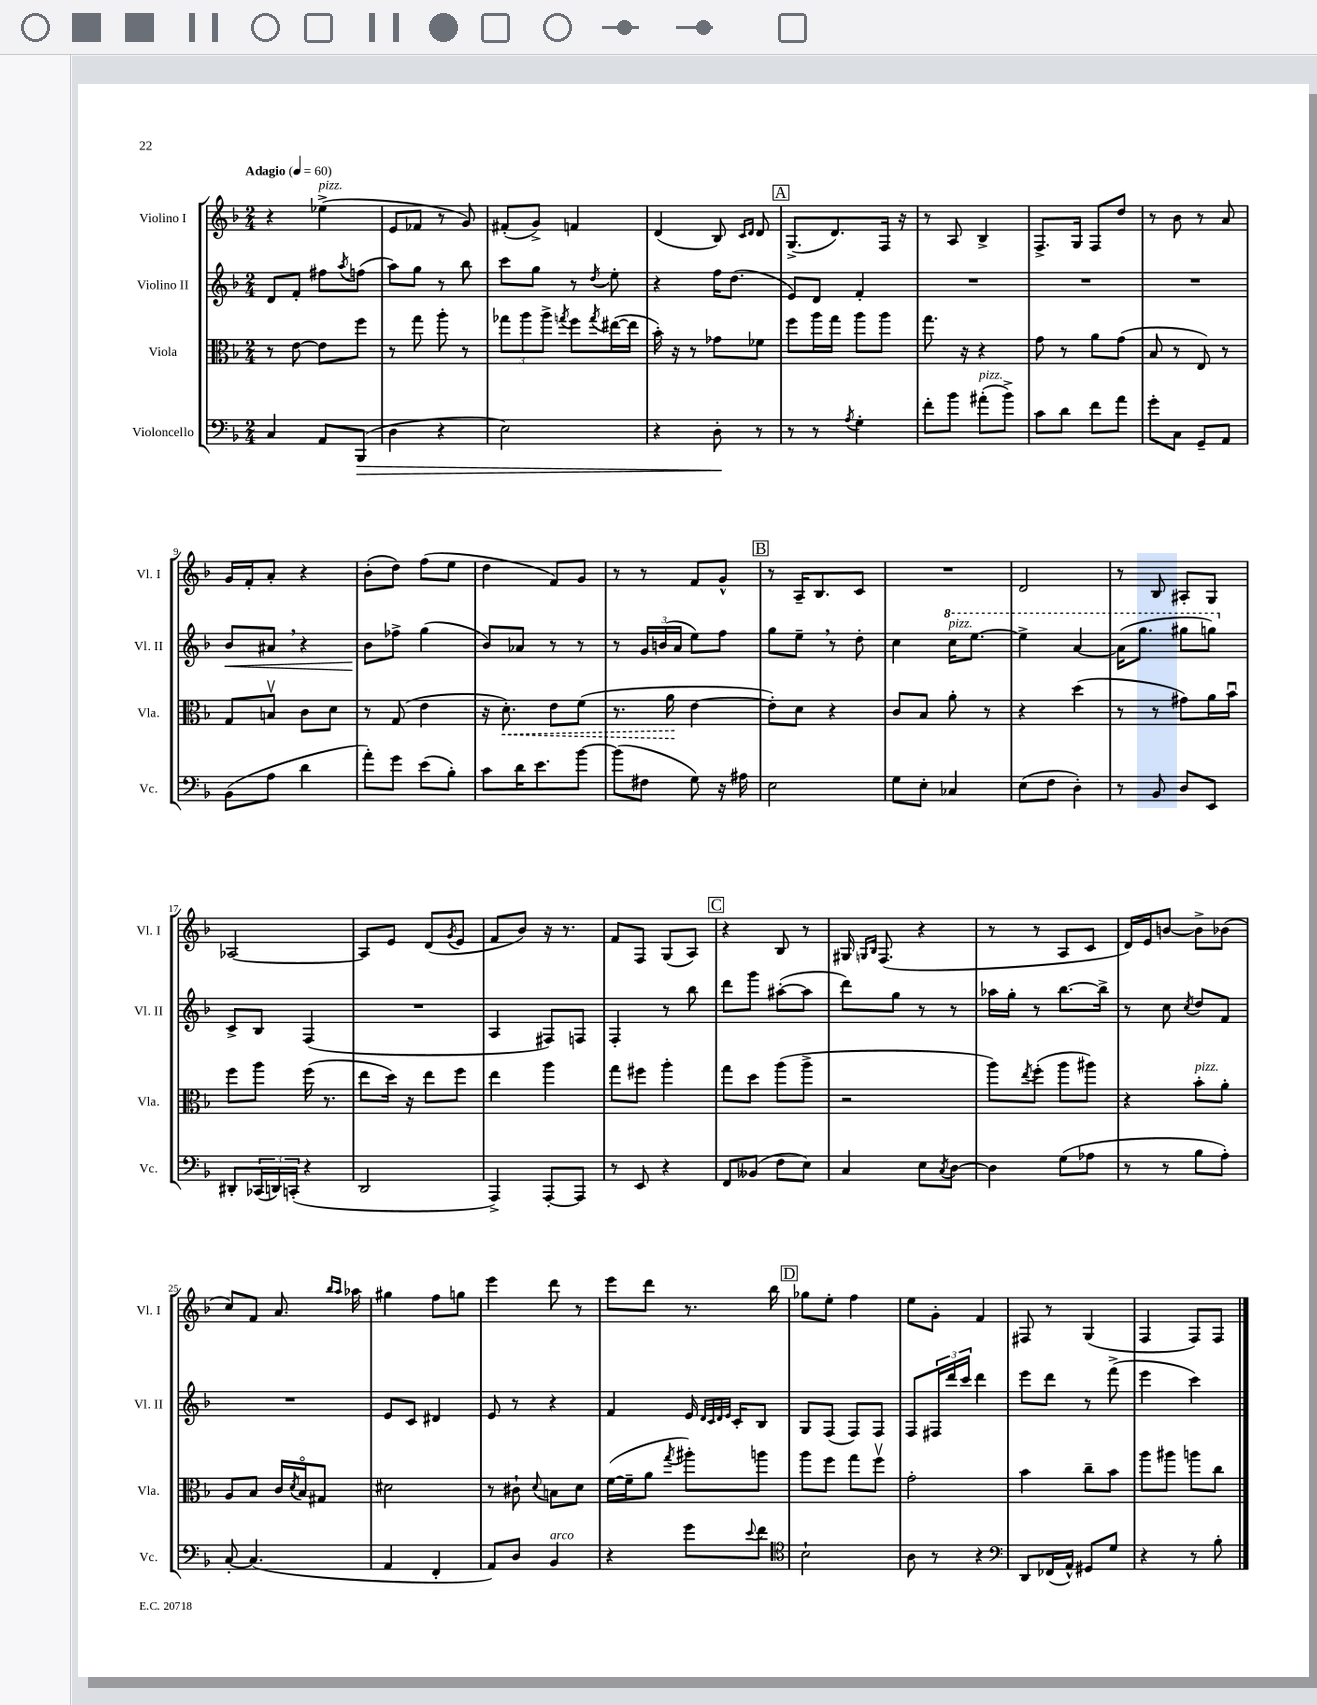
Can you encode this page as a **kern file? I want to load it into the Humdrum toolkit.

**kern	**dynam	**kern	**dynam	**kern	**dynam	**kern
*part4	*part4	*part3	*part3	*part2	*part2	*part1
*staff4	*staff4	*staff3	*staff3	*staff2	*staff2	*staff1
*I"Violoncello	*	*I"Viola	*	*I"Violino II	*	*I"Violino I
*I'Vc.	*	*I'Vla.	*	*I'Vl. II	*	*I'Vl. I
*clefF4	*	*clefC3	*	*clefG2	*	*clefG2
*k[b-]	*	*k[b-]	*	*k[b-]	*	*k[b-]
*M2/4	*	*M2/4	*	*M2/4	*	*M2/4
*MM60	*	*MM60	*	*MM60	*	*MM60
=1	=1	=1	=1	=1	=1	=1
!	!	!	!	!	!	!LO:TX:a:B:t=Adagio
4C/	.	8r	.	8d/L	.	4r
.	.	[8e\	.	8f'/J	.	.
!	!	!	!	!	!	!LO:TX:a:i:t=pizz.
8AA/L	.	8e\L]	.	8ff#X\L	.	(4ee-X^\
.	.	.	.	8qaa/	.	.
!	!LO:HP:b	!	!	!	!	!
(8BBB-/J	>	8ff\J	.	(8ffn\J	.	.
=2	=2	=2	=2	=2	=2	=2
4D\	.	8r	.	8aa\L)	.	8e/L
.	.	8gg\	.	8gg\J	.	8f-X/J
4r	.	8aa'\	.	8r	.	8r
.	.	8r	.	8bb-\	.	8g/)
=3	=3	=3	=3	=3	=3	=3
2E\)	.	12gg-X\L	.	8ccc\L	.	(8f#X'/L
.	.	12aa\	.	.	.	.
.	.	.	.	8gg\J	.	8g^/J)
.	.	12aa^\J	.	.	.	.
.	.	8qggn/	.	.	.	.
.	.	8ff\L	.	8r	.	4fn/
.	.	8qgg/	.	8qdd/	.	.
.	.	([16ee#X\L	.	8ee'\	.	.
.	.	16ee#\JJ]	.	.	.	.
=4	=4	=4	=4	=4	=4	=4
4r	.	16b-'\)	.	4r	.	(4d/
.	.	16r	.	.	.	.
.	.	8r	.	.	.	.
8D'\	.	8g-X\L	.	16ff\KL	.	8B-/)
.	.	.	.	(8.dd\J	.	.
.	.	.	.	.	.	16qqc/LL
.	.	.	.	.	.	16qqd/JJ
8r	]	8f-X\J	.	.	.	8d/
!!LO:REH:place=s1:t=A
=5	=5	=5	=5	=5	=5	=5
8r	.	8ff\L	.	8e/L)	.	(8.G^/L
8r	.	16aa\L	.	8d/J	.	.
.	.	16gg\JJ	.	.	.	8.d/)
8qA/	.	.	.	.	.	.
4G'\	.	8aa\L	.	4f'/	.	.
.	.	8aa\J	.	.	.	16F/Jk
.	.	.	.	.	.	16r
=6	=6	=6	=6	=6	=6	=6
8f'\L	.	8.gg\	.	2r	.	8r
8b-\J	.	.	.	.	.	8A/
.	.	16r	.	.	.	.
!LO:TX:a:i:t=pizz.	!	!	!	!	!	!
(8a#X'\L	.	4r	.	.	.	4B-^/
8b-^\J)	.	.	.	.	.	.
=7	=7	=7	=7	=7	=7	=7
8c\L	.	8g\	.	2r	.	8.F^/L
8d\J	.	8r	.	.	.	.
.	.	.	.	.	.	16G/Jk
8f\L	.	8a\L	.	.	.	8F/L
8a\J	.	(8g\J	.	.	.	8dd/J
=8	=8	=8	=8	=8	=8	=8
8g'\L	.	8B-/	.	2r	.	8r
8C\J	.	8r	.	.	.	8b-\
8GG~/L	.	8E/)	.	.	.	8r
8AA/J	.	8r	.	.	.	8a/
!!LO:LB:g=z
=9	=9	=9	=9	=9	=9	=9
!	!	!	!	!	!LO:HP:b	!
(8BB-\L	.	8G/L	.	8b-/L	<	16g/LL
.	.	.	.	.	.	16f'/J
8A\J	.	8Bnv/J	.	8a#X,/J	.	8a'/J
4d\	.	8c\L	.	4r	.	4r
.	.	8d\J	.	.	.	.
=10	=10	=10	=10	=10	=10	=10
8a'\L)	.	8r	.	8b-\L	.	(8b-'\L
8g\J	.	(8G/	.	8ff-X^\J	[	8dd\J)
(8e\L	.	4e\	.	(4gg\	.	(8ff\L
8B-'\J)	.	.	.	.	.	8ee\J
=11	=11	=11	=11	=11	=11	=11
8c\L	.	16r	.	8b-/L)	.	4dd\
!	!	!	!LO:HP:b	!	!	!
.	.	8.d'\)	<	.	.	.
16d\K	.	.	.	8a-X/J	.	.
8.e\	.	.	.	.	.	.
.	.	8e\L	.	8r	.	8f/L)
[8b-\J	.	(8f\J	.	8r	.	8g/J
=12	=12	=12	=12	=12	=12	=12
(8b-\L]	.	8.r	.	8r	.	8r
8F#X\J	.	.	.	24g/LL	.	8r
.	.	.	.	(24bn/	.	.
.	.	16a\	.	.	.	.
.	.	.	.	24a/JJ	.	.
8G\)	.	[4e\	[	8ee\L)	.	8f/L
16r	.	.	.	8ff\J	.	8g^^/J
16A#X\	.	.	.	.	.	.
!!LO:REH:place=s1:t=B
=13	=13	=13	=13	=13	=13	=13
2E\	.	8e'\L])	.	8gg\L	.	8r
.	.	8d\J	.	8ee~,\J	.	16A~/KL
.	.	.	.	.	.	8.B-/
.	.	4r	.	8r	.	.
.	.	.	.	8dd'\	.	8c/J
=14	=14	=14	=14	=14	=14	=14
8G\L	.	8c/L	.	4cc\	.	2r
8E'\J	.	8B-/J	.	.	.	.
*	*	*	*	*8va	*	*
!	!	!	!	!LO:TX:a:i:t=pizz.	!	!
4C-X/	.	8a'\	.	16ccc\KL	.	.
.	.	.	.	[8.eee\J	.	.
.	.	8r	.	.	.	.
=15	=15	=15	=15	=15	=15	=15
(8E\L	.	4r	.	4eee^\]	.	2d/
8F\J	.	.	.	.	.	.
4D'\)	.	(4dd\	.	[4aa/	.	.
=16	=16	=16	=16	=16	=16	=16
8r	.	8r	.	(16aa\KL]	.	8r
.	.	.	.	8.ggg\J	.	.
8BB-/	.	8r	.	.	.	8B-/
8D/L	.	8g#X\L)	.	8ggg#X\L	.	8A#X'/L
8EE/J	.	16a\L	.	8gggn\J)	.	8G/J
.	.	16b-u\JJ	.	.	.	.
!!LO:LB:g=z
=17	=17	=17	=17	=17	=17	=17
*	*	*	*	*X8va	*	*
8DD#X'/L	.	8ff\L	.	8c^/L	.	[2A-X/
(24CC-X/L	.	8aa\J	.	8B-/J	.	.
24DDn/)	.	.	.	.	.	.
(24CCn'/JJ	.	.	.	.	.	.
4r	.	(16ff\	.	(4F/	.	.
.	.	8.r	.	.	.	.
=18	=18	=18	=18	=18	=18	=18
2DD/	.	8ee\L	.	2r	.	8A-/L]
.	.	16dd\Jk)	.	.	.	8e/J
.	.	16r	.	.	.	.
.	.	8ee\L	.	.	.	(8d/L
.	.	.	.	.	.	8qg/
.	.	8ff\J	.	.	.	8e/J
=19	=19	=19	=19	=19	=19	=19
4AAA^/)	.	4ee\	.	4A/	.	8f/L
.	.	.	.	.	.	8b-/J)
[8AAA'/L	.	4aa\	.	8F#X/L)	.	16r
.	.	.	.	.	.	8.r
8AAA/J]	.	.	.	8Fn/J	.	.
=20	=20	=20	=20	=20	=20	=20
8r	.	8gg\L	.	4F'/	.	8f/L
8EE/	.	8ff#X\J	.	.	.	8F/J
4r	.	4aa'\	.	8r	.	(8G/L
.	.	.	.	8bb-\	.	8A/J)
!!LO:REH:place=s1:t=C
=21	=21	=21	=21	=21	=21	=21
8FF/L	.	8gg\L	.	8ddd\L	.	4r
(8BB--X/J	.	8dd\J	.	8ggg\J	.	.
8F\L	.	(8aa\L	.	([8aa#X'\L	.	8B-/
8E\J)	.	8aa^\J	.	8aa#\J]	.	8r
=22	=22	=22	=22	=22	=22	=22
4C/	.	2r	.	8ddd\L)	.	16G#X/
.	.	.	.	.	.	16qqGn/LL
.	.	.	.	.	.	16qqB-/JJ
.	.	.	.	.	.	(8.F/
.	.	.	.	8gg\J	.	.
8E\L	.	.	.	8r	.	4r
8qC/	.	.	.	.	.	.
[8D\J	.	.	.	8r	.	.
=23	=23	=23	=23	=23	=23	=23
4D\]	.	8aa\L)	.	16aa-X\LL	.	8r
.	.	.	.	16gg'\JJ	.	.
.	.	8qee/	.	.	.	.
.	.	(8ff'\J	.	8r	.	8r
(8G\L	.	8aa\L	.	[8.bb-\L	.	8A/L
8A-X\J	.	8aa#X\J)	.	.	.	8c/J
.	.	.	.	16bb-^\Jk]	.	.
=24	=24	=24	=24	=24	=24	=24
8r	.	4r	.	8r	.	16d/LL)
.	.	.	.	.	.	16e/J
8r	.	.	.	8cc\	.	[8bn/J
.	.	.	.	8qcc/	.	.
!	!	!LO:TX:a:i:t=pizz.	!	!	!	!
8B-\L	.	8b-'\L	.	8dd/L	.	8b^\L]
8A'\J)	.	8a'\J	.	8f/J	.	(8b-X\J
!!LO:LB:g=z
=25	=25	=25	=25	=25	=25	=25
[8C'/	.	8A/L	.	2r	.	8cc/L)
(4.C/]	.	8B-/J	.	.	.	8f/J
.	.	16c/LL	.	.	.	8.a/
.	.	8qd/	.	.	.	.
.	.	16B-/J	.	.	.	.
.	.	8G#X/J	.	.	.	.
.	.	.	.	.	.	16qqbb-/LL
.	.	.	.	.	.	16qqaa/JJ
.	.	.	.	.	.	16aa-X\
=26	=26	=26	=26	=26	=26	=26
4AA/	.	2d#X\	.	8e/L	.	4gg#X\
.	.	.	.	8c/J	.	.
4FF'/	.	.	.	4d#X/	.	8ff\L
.	.	.	.	.	.	8ggn\J
=27	=27	=27	=27	=27	=27	=27
8AA/L)	.	8r	.	8e/	.	4eee\
8D/J	.	8c#X`\	.	8r	.	.
.	.	8qqd/	.	.	.	.
!LO:TX:a:i:t=arco	!	!	!	!	!	!
4BB-/	.	8Bn\L	.	4r	.	8ddd\
.	.	8d\J	.	.	.	8r
=28	=28	=28	=28	=28	=28	=28
4r	.	([16f\LL	.	4f/	.	8eee\L
.	.	16f~\J]	.	.	.	.
.	.	8a\J	.	.	.	8ddd\J
.	.	8qgg/	.	.	.	.
8g\L	.	8aa#X'\L)	.	16e/	.	8.r
.	.	.	.	32qqd/LLL	.	.
.	.	.	.	32qqc/	.	.
.	.	.	.	32qqd/	.	.
.	.	.	.	32qqe/JJJ	.	.
.	.	.	.	16c'/KL	.	.
8qqe/	.	.	.	.	.	.
8f\J	.	8aan\J	.	8B-/J	.	.
.	.	.	.	.	.	16bb-\
!!LO:REH:place=s1:t=D
=29	=29	=29	=29	=29	=29	=29
*clefC4	*	*	*	*	*	*
2B-`\	.	8aa\L	.	8G/L	.	8gg-X\L
.	.	8ff\J	.	(8F/J	.	8ee'\J
.	.	8gg\L	.	8F/L)	.	4ff\
.	.	8ffv\J	.	8F/J	.	.
=30	=30	=30	=30	=30	=30	=30
8A\	.	2g'\	.	8F/L	.	8ee\L
8r	.	.	.	24F#X/L	.	8g'\J
.	.	.	.	24ddd/	.	.
.	.	.	.	24ccc/JJ	.	.
4r	.	.	.	4ddd\	.	4f/
=31	=31	=31	=31	=31	=31	=31
*clefF4	*	*	*	*	*	*
8DD/L	.	4b-\	.	8eee\L	.	8F#X/
(16FF-X/L	.	.	.	8ddd\J	.	8r
16AA^^/JJ)	.	.	.	.	.	.
8GG#X/L	.	8cc~\L	.	8r	.	(4G/
8G/J	.	8b-\J	.	(8fff^\	.	.
=32	=32	=32	=32	=32	=32	=32
4r	.	8aa\L	.	4eee\	.	4F/
.	.	8aa#X\J	.	.	.	.
8r	.	8aan\L	.	4ccc\)	.	8F/L)
8B-'\	.	8cc\J	.	.	.	8F/J
==	==	==	==	==	==	==
*-	*-	*-	*-	*-	*-	*-
